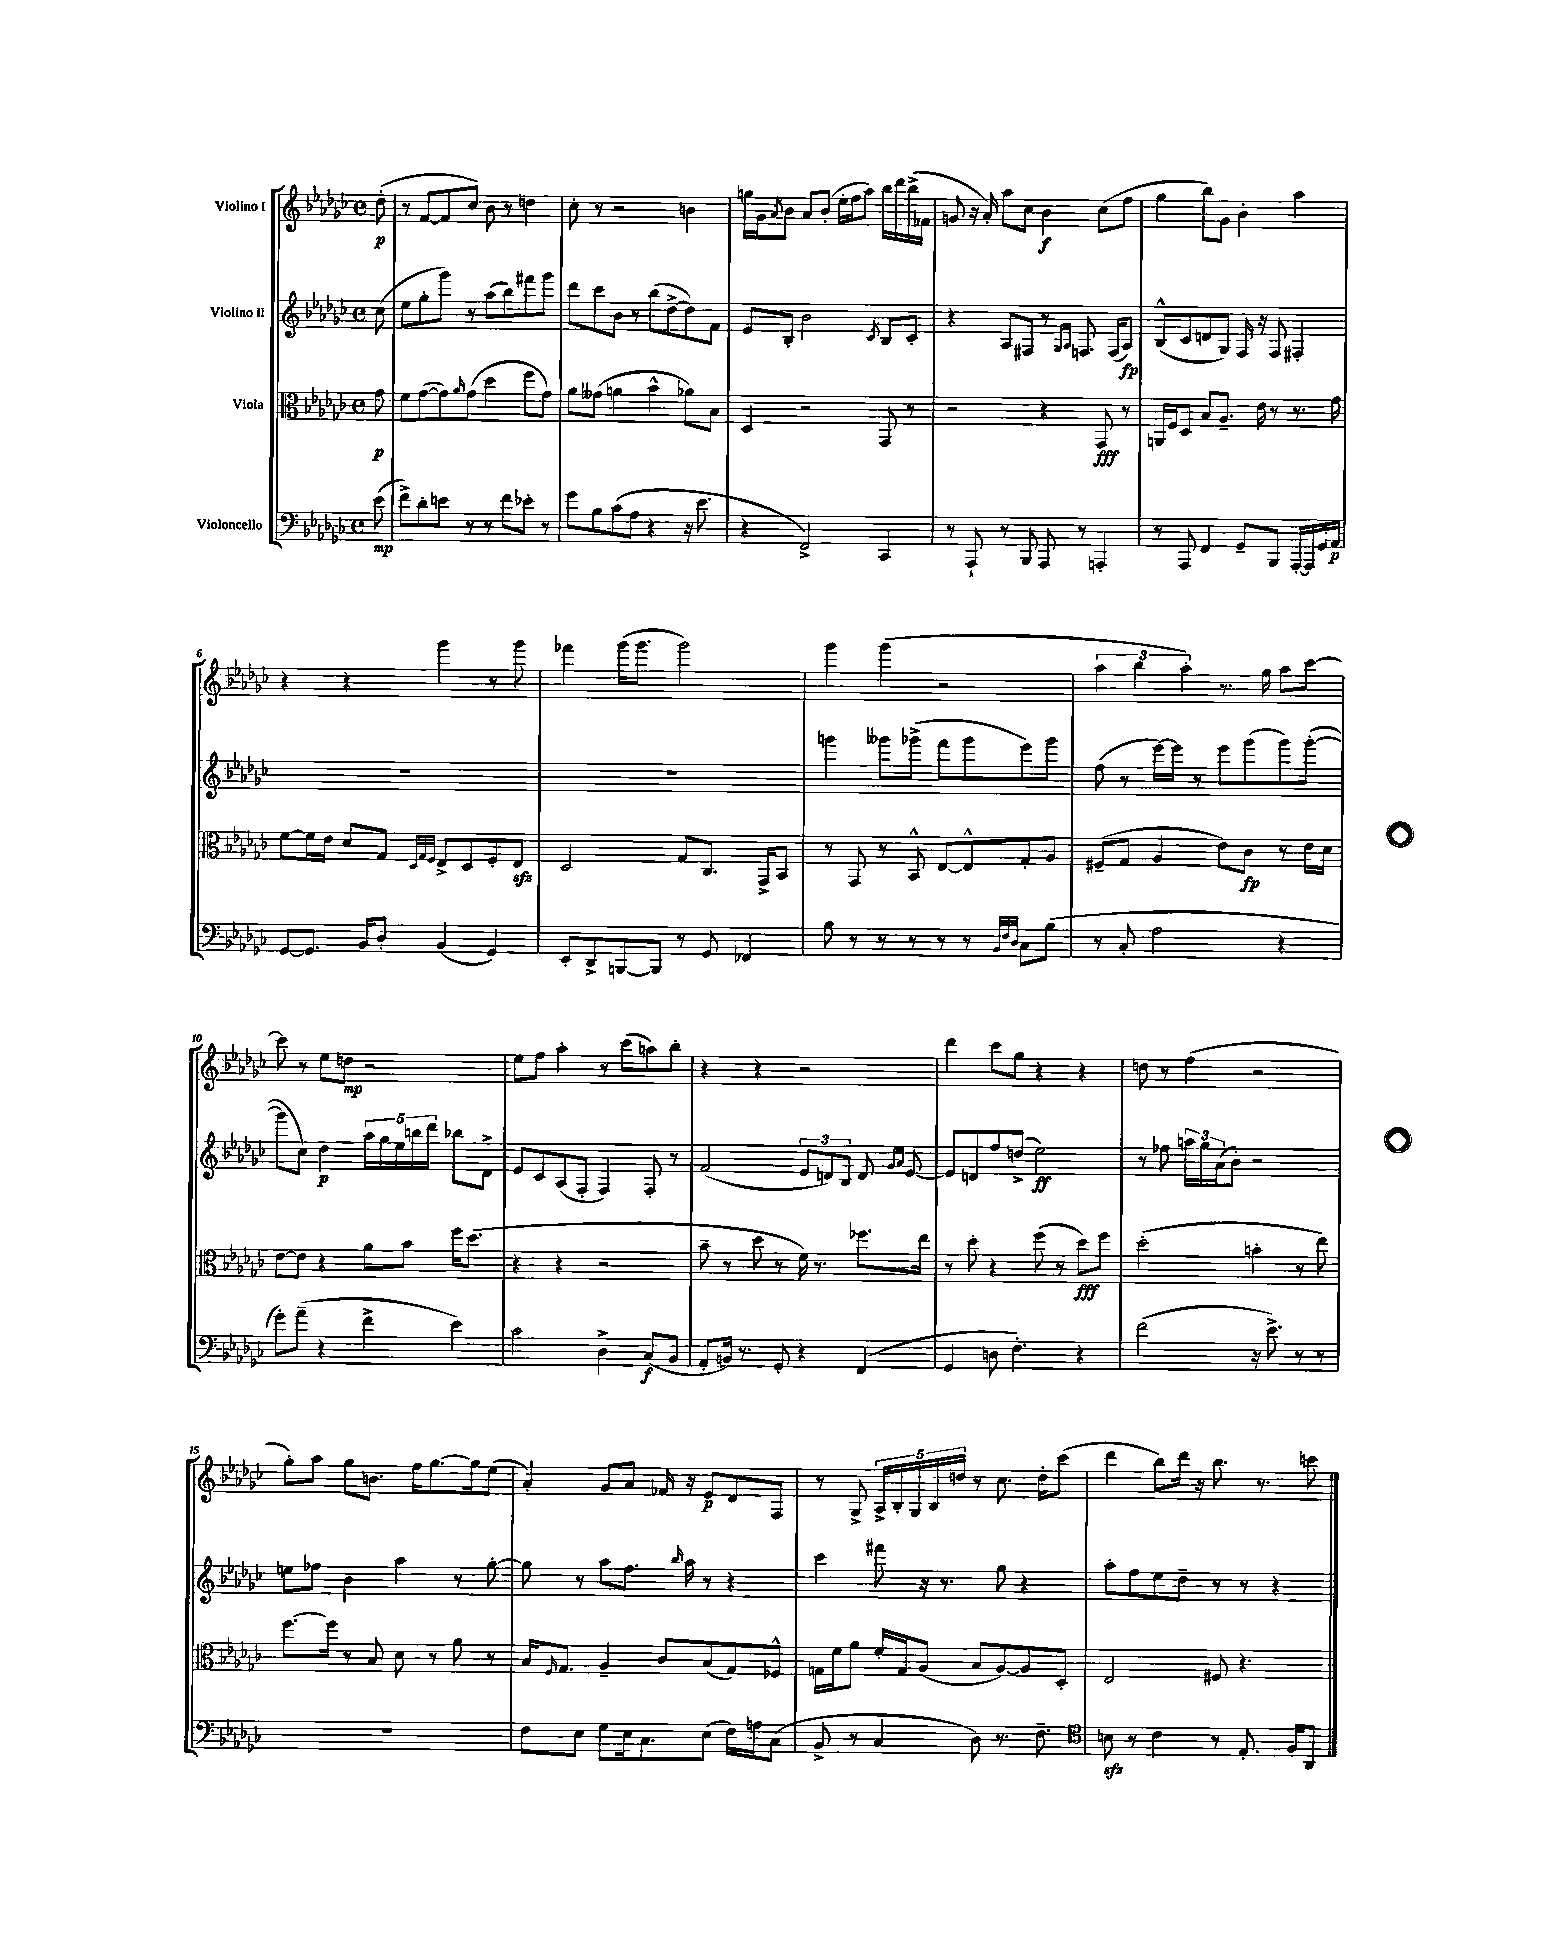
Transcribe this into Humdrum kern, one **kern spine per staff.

**kern	**kern	**kern	**kern
*staff4	*staff3	*staff2	*staff1
*clefF4	*clefC3	*clefG2	*clefG2
*k[b-e-a-d-g-c-]	*k[b-e-a-d-g-c-]	*k[b-e-a-d-g-c-]	*k[b-e-a-d-g-c-]
*M4/4	*M4/4	*M4/4	*M4/4
*met(c)	*met(c)	*met(c)	*met(c)
(8e-	8g-	(8cc-	(8dd-'
=	=	=	=
8f^)	8f	8ee-	8r
8d-'	([8g-	8gg-'	[8f
8e	8g-])	8ggg-)	8f]
.	16qqa-	.	.
8r	(8g-	8r	8cc-)
8r	4dd-	(8aa-	8b-
8f	.	8bb-)	8r
8e-'	8ff	8fff#	4dd
8r	8g-)	8ggg-	.
=	=	=	=
8g-	8a-	8ddd-	8cc-'
8B-	(8g--	8ccc-	8r
(8c-	4a	8b-	2r
8A-	.	8r	.
4r	4b-^^	(8bb-	.
.	.	[8dd-^	.
16r	8a-)	8dd-])	4b
8.e-	.	.	.
.	8B-	8f	.
=	=	=	=
4r	4D-	8e-	16gg
.	.	.	16g-
.	.	.	8qa-
.	.	8B-'	8b-
2FF^)	2r	2b-	8a-
.	.	.	(8b-'
.	.	.	16ee-'
.	.	.	16ff
.	.	.	8aa-)
.	.	8qc-	.
4CC-	8GG-	8B-	16bb-
.	.	.	16ddd-
.	8r	8c-'	(16bb-^
.	.	.	16f-
=	=	=	=
8r	2r	4r	8g
8AAA-`	.	.	16r
.	.	.	16a-')
8r	.	8A-	8aa-
8BBB-	.	8F#	8cc-
8AAA-	4r	8r	4b-
.	.	16qqG-	.
.	.	16qqA-	.
8r	.	8.F	.
4AAA'	8GG-	.	(8cc-
.	.	(16F	.
.	8r	8A-)	8ff
=	=	=	=
8r	16AA	(8B-^^	4gg-
.	16F	.	.
8AAA-	8D-	8c-	.
4FF	8B-	8d	8bb-)
.	8.A-~	8G-)	8g-
8GG-~	.	16F	4b-'
.	16e-	16r	.
8BBB-	8r	8F	.
[16AAA-'	8.r	4F#'	4aa-
16AAA-]	.	.	.
16GG-	.	.	.
16AA-	16g-	.	.
=	=	=	=
[8GG-	[8f	1r	4r
8.GG-]	16f]	.	.
.	16e-	.	.
.	8d-	.	4r
16BB-	.	.	.
8D-'	8G-	.	.
.	32qqD-	.	.
.	32qqG-	.	.
.	32qqF	.	.
(4BB-	8E-^	.	4ggg-
.	8D-	.	.
4GG-)	8F'	.	8r
.	8E-	.	8ggg-
=	=	=	=
8EE-'	2D-	1r	4fff-
8DD-^	.	.	.
[8BBB	.	.	(16ggg-
.	.	.	8.ggg-
8BBB]	.	.	.
8r	8G-	.	2ggg-)
8GG-	8.C-	.	.
4FF-	.	.	.
.	16GG-^	.	.
.	8BB-	.	.
=	=	=	=
8B-	8r	4ggg	4ggg-
8r	8GG-	.	.
8r	8r	8ggg--	(4ggg-
8r	8BB-^^	(8ggg-^	.
8r	[8E-	8fff	2r
8r	8E-^^]	8ggg-	.
32qqBB-	.	.	.
32qqF	.	.	.
32qqD-	.	.	.
8C-	8G-'	8eee-)	.
(8B-	8A-	8ggg-	.
=	=	=	=
8r	(8F#~	(8ff	6aa-
8C-'	8G-	8r	.
.	.	.	6bb-
2A-	4A-	[16eee-)	.
.	.	16eee-]	.
.	.	.	6aa-')
.	.	8r	.
.	8e-)	8eee-	8.r
.	8c-	(8ggg-	.
.	.	.	16gg-
4r	8r	8ggg-)	8aa-
.	16e-	([8ggg-'	[8ccc-
.	16d-	.	.
=	=	=	=
8g-')	[8e-	8ggg-]	8ccc-]
(8a-~	8e-]	8cc-)	8r
4r	4r	4dd-	8ee-
.	.	.	8dd
4f^	8a-	20aa-	2r
.	.	20gg-	.
.	.	20ee-	.
.	8b-	.	.
.	.	20bb	.
.	.	20ddd-	.
4e-)	16ff	8bb-	.
.	(8.dd-	.	.
.	.	8d-^	.
=	=	=	=
2c-	4r	8e-	8ee-
.	.	8c-	8ff
.	4r	(8A-	4aa-'
.	.	8F'	.
4D-^	2r	4F)	8r
.	.	.	(8ccc-
(8C-	.	8F'	8aa)
8BB-	.	8r	8bb-'
=	=	=	=
8AA-'	8b-~	(2f	4r
16BB)	8r	.	.
8.r	.	.	.
.	8dd-	.	4r
8GG-'	8r	.	.
4r	16f)	12e-	2r
.	8.r	.	.
.	.	12d)	.
.	.	12B-	.
(4FF	8.ff-	8d	.
.	.	16qqg-	.
.	.	16qqa-	.
.	.	[8e-	.
.	16ee-	.	.
=	=	=	=
4GG-	8r	8e-]	4ddd-
.	8dd-'	8d	.
8D	4r	8ff	8ccc-
4.F')	.	(8dd^	8gg-
.	(8ff	2ee-)	4r
.	8r	.	.
4r	8dd-)	.	4r
.	8ff	.	.
=	=	=	=
(2f	(2dd-'	8r	8dd
.	.	8ff-	8r
.	.	24aa	(4ff
.	.	24gg-	.
.	.	(24a-	.
.	.	8b-')	.
16r	4b'	2r	2r
8.e-^)	.	.	.
8r	8r	.	.
8r	8ee-)	.	.
=	=	=	=
1r	[8.ff	8ee	8gg-')
.	.	8ff-	8aa-
.	16ff]	.	.
.	8r	4b-	8gg-
.	8B-	.	8.b
.	8d-	4aa-	.
.	.	.	16ff
.	8r	.	[8.gg-
.	8a-	8r	.
.	.	.	16gg-]
.	8r	[8gg-'	(8ee-
=	=	=	=
8F	16B-	8gg-]	4a-')
.	16qqF	.	.
.	8.G-	.	.
8E-	.	8r	.
8G-	4A-~	8aa-	8g-
16E-	.	8.ff	8a-
8.C-	.	.	.
.	8c-	.	16f-
.	.	16qqbb-	.
.	.	16aa-	16r
(8E-	(8B-	8r	8e-
16F)	8G-)	4r	8d-
16A	.	.	.
(8C-	8F-^^	.	8F
=	=	=	=
8BB-^	16G	4ccc-	8r
.	16f	.	.
8r	8a-	.	8G-^
4C-	16f'	8fff#	20A-^
.	.	.	20B-'
.	16G	.	.
.	.	.	20G-
.	(8A-	16r	.
.	.	.	20B-
.	.	8.r	.
.	.	.	20dd
8D-)	8B-	.	8r
8.r	[8A-)	8gg-	8.cc-
.	8A-]	4r	.
8.F~	.	.	16dd'
.	8D-'	.	(8ccc-
=	=	=	=
*clefC4	*	*	*
8B	2E-	8aa-'	4ddd-
8r	.	8ff	.
4c-	.	8ee-	8bb-)
.	.	8dd-~	16ddd-
.	.	.	16r
8r	8F#	8r	8.bb-
8.E-'	4.r	8r	.
.	.	.	8.r
.	.	4r	.
16F	.	.	.
8AA-	.	.	8ccc
==	==	==	==
*-	*-	*-	*-
